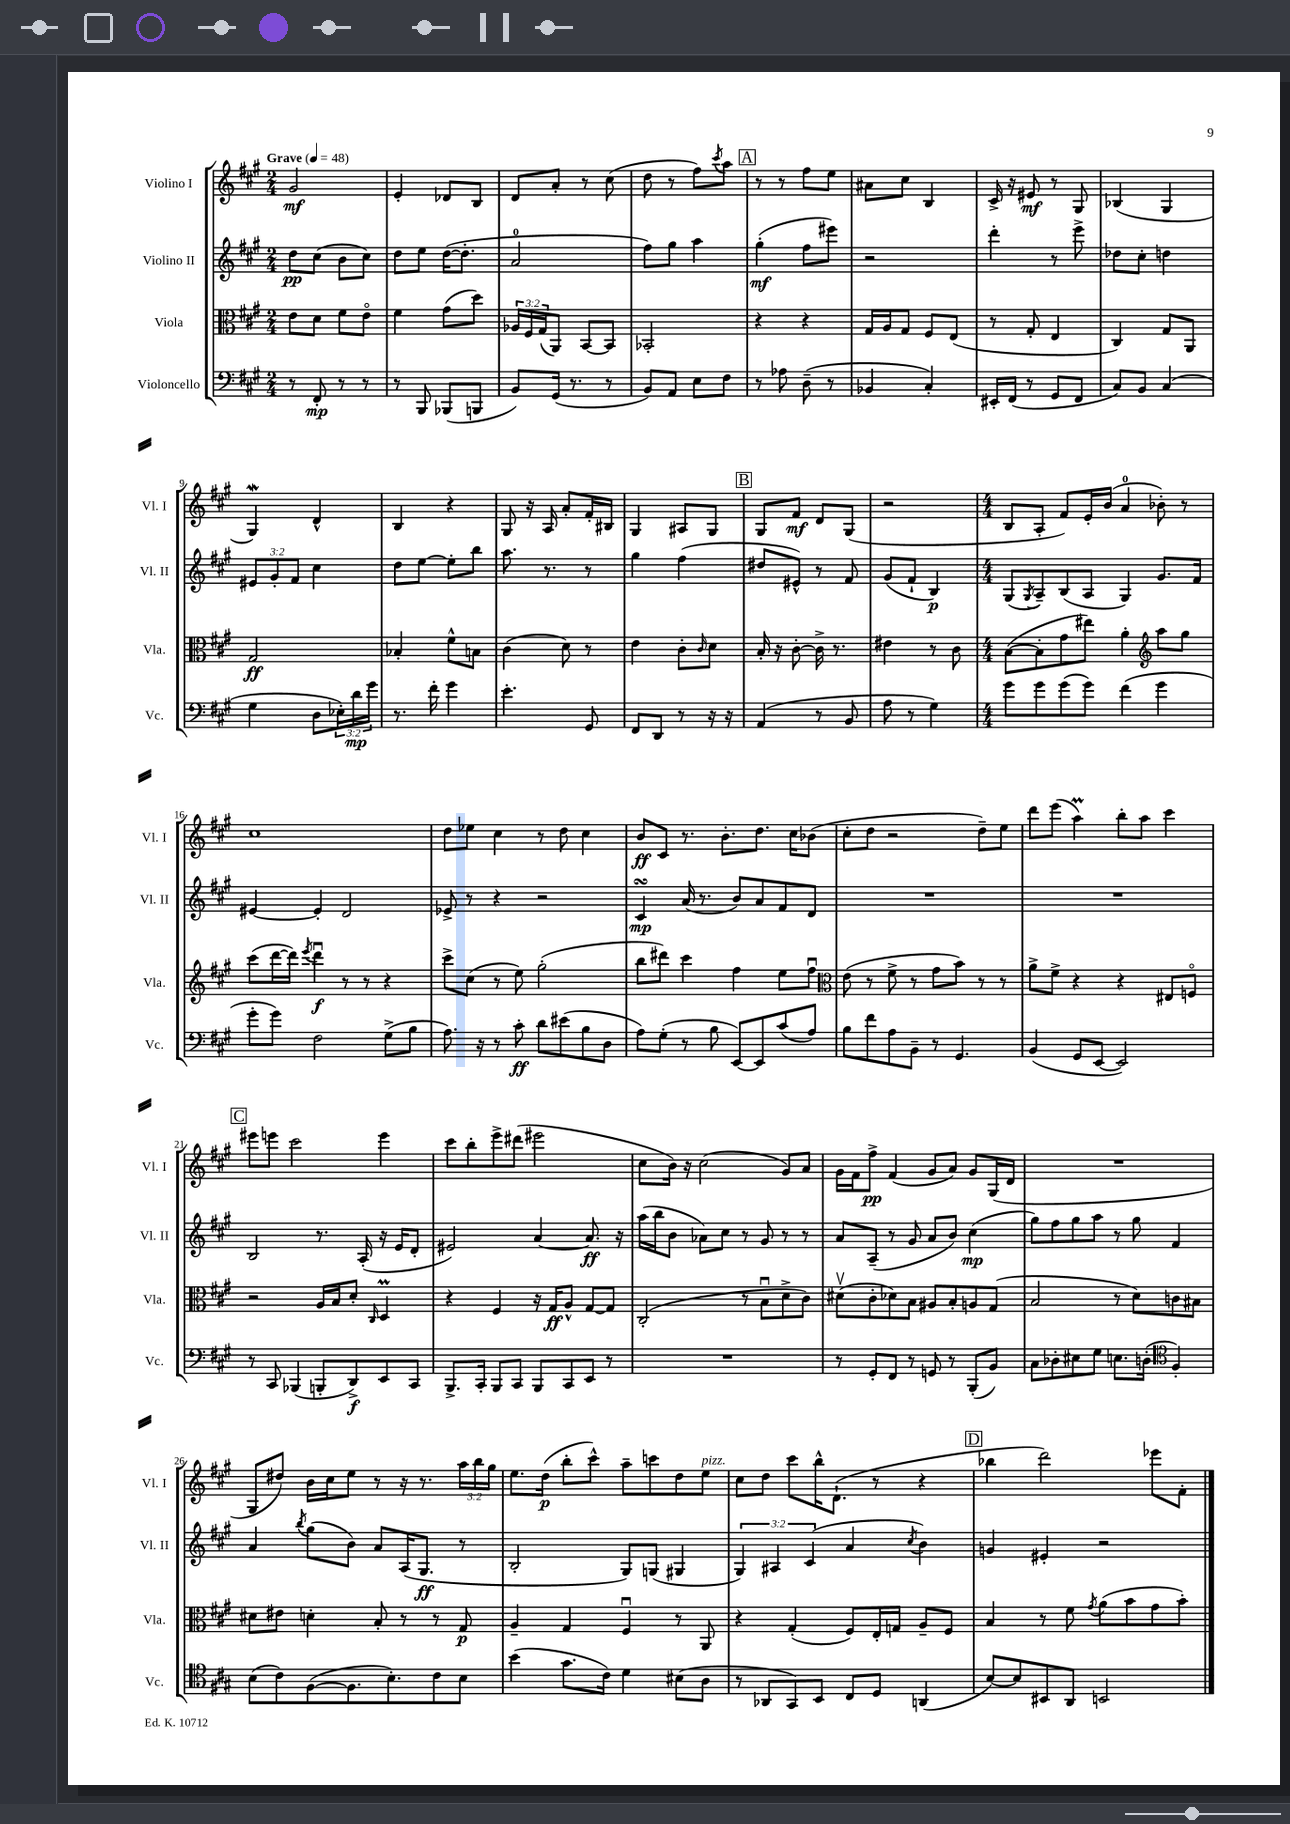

**kern	**dynam	**kern	**dynam	**kern	**dynam	**kern	**dynam
*part4	*part4	*part3	*part3	*part2	*part2	*part1	*part1
*staff4	*staff4	*staff3	*staff3	*staff2	*staff2	*staff1	*staff1
*I"Violoncello	*	*I"Viola	*	*I"Violino II	*	*I"Violino I	*
*I'Vc.	*	*I'Vla.	*	*I'Vl. II	*	*I'Vl. I	*
*clefF4	*	*clefC3	*	*clefG2	*	*clefG2	*
*k[f#c#g#]	*	*k[f#c#g#]	*	*k[f#c#g#]	*	*k[f#c#g#]	*
*M2/4	*	*M2/4	*	*M2/4	*	*M2/4	*
*MM48	*	*MM48	*	*MM48	*	*MM48	*
=1	=1	=1	=1	=1	=1	=1	=1
!	!	!	!	!	!	!LO:TX:a:B:t=Grave	!
8r	.	8e\L	.	8dd\L	pp	2g#/	mf
8FF#'/	mp	8d\J	.	(8cc#\J	.	.	.
8r	.	8f#\L	.	8b\L	.	.	.
8r	.	8e\J	.	8cc#\J)	.	.	.
=2	=2	=2	=2	=2	=2	=2	=2
8r	.	4f#\	.	8dd\L	.	4e'/	.
8BBB/	.	.	.	8ee\J	.	.	.
(8BBB-X/L	.	(8g#\L	.	([16dd\KL	.	8d-X/L	.
.	.	.	.	8.dd'\J]	.	.	.
8BBBn/J	.	8dd\J)	.	.	.	8B/J	.
=3	=3	=3	=3	=3	=3	=3	=3
8BB/L)	.	24A-X/LL	.	2a/	.	8d/L	.
.	.	24F#/	.	.	.	.	.
.	.	(24G#/J	.	.	.	.	.
(16GG#/Jk	.	8AA/J)	.	.	.	8a'/J	.
8.r	.	.	.	.	.	.	.
.	.	[8BB/L	.	.	.	8r	.
8r	.	8BB/J]	.	.	.	(8cc#\	.
=4	=4	=4	=4	=4	=4	=4	=4
8BB/L)	.	2BB-X'/	.	8ff#\L)	.	8dd\	.
8AA/J	.	.	.	8gg#\J	.	8r	.
8E\L	.	.	.	4aa\	.	8ff#\L)	.
.	.	.	.	.	.	8qccc#/	.
8F#\J	.	.	.	.	.	8aa\J	.
!!LO:REH:place=s1:t=A
=5	=5	=5	=5	=5	=5	=5	=5
8r	.	4r	.	(4gg#'\	mf	8r	.
8A-X\	.	.	.	.	.	8r	.
(8D~\	.	4r	.	8ff#\L	.	8ff#\L	.
8r	.	.	.	8eee#X\J)	.	8ee\J	.
=6	=6	=6	=6	=6	=6	=6	=6
4BB-X/	.	16G#/LL	.	2r	.	8a#X\L	.
.	.	16A/J	.	.	.	.	.
.	.	8G#/J	.	.	.	8cc#\J	.
4C#'/)	.	8F#/L	.	.	.	4B/	.
.	.	(8E/J	.	.	.	.	.
=7	=7	=7	=7	=7	=7	=7	=7
16EE#X'/LL	.	8r	.	4ddd'\	.	16c#^/	.
(16FF#/JJ	.	.	.	.	.	16r	.
8r	.	8G#'/	.	.	.	8e#X/	mf
8GG#/L	.	4E/	.	8r	.	8r	.
8FF#/J	.	.	.	8eee^\	.	8G#/	.
=8	=8	=8	=8	=8	=8	=8	=8
8C#/L)	.	4C#/)	.	8dd-X\L	.	(4B-X/	.
8BB/J	.	.	.	8cc#'\J	.	.	.
(4C#/	.	8G#/L	.	4ddn\	.	4G#/	.
.	.	8AA/J	.	.	.	.	.
!!LO:LB:g=z
=9	=9	=9	=9	=9	=9	=9	=9
4G#\	.	2G#/	ff	12e#X/L	.	4G#W/)	.
.	.	.	.	12g#'/	.	.	.
.	.	.	.	12f#/J	.	.	.
8D\L	.	.	.	4cc#\	.	4d^^/	.
24E-X'\L)	.	.	.	.	.	.	.
24d\	mp	.	.	.	.	.	.
24g#\JJ	.	.	.	.	.	.	.
=10	=10	=10	=10	=10	=10	=10	=10
8.r	.	4B-X'/	.	8dd\L	.	4B/	.
.	.	.	.	[8ee\J	.	.	.
16f#'\	.	.	.	.	.	.	.
4g#\	.	8f#^^\L	.	8ee'\L]	.	4r	.
.	.	8Bn\J	.	8bb\J	.	.	.
=11	=11	=11	=11	=11	=11	=11	=11
4.e'\	.	(4c#\	.	8.aa\	.	8G#/	.
.	.	.	.	.	.	16r	.
.	.	.	.	8.r	.	16A/	.
.	.	8d\)	.	.	.	8a'/L	.
8GG#/	.	8r	.	8r	.	16f#'/L	.
.	.	.	.	.	.	16B#X/JJ	.
=12	=12	=12	=12	=12	=12	=12	=12
8FF#/L	.	4e\	.	4gg#\	.	4G#/	.
8DD/J	.	.	.	.	.	.	.
8r	.	8c#'\L	.	(4ff#\	.	8A#X/L	.
.	.	16qqc#/	.	.	.	.	.
16r	.	8d\J	.	.	.	8G#/J	.
16r	.	.	.	.	.	.	.
!!LO:REH:place=s1:t=B
=13	=13	=13	=13	=13	=13	=13	=13
(4AA/	.	16B'/	.	8dd#X/L	.	8G#/L	.
.	.	16r	.	.	.	.	.
.	.	[8c#'\	.	8e#X^^/J)	.	8f#/J	mf
8r	.	16c#^\]	.	8r	.	8d/L	.
.	.	8.r	.	.	.	.	.
8BB/	.	.	.	8f#/	.	(8G#/J	.
=14	=14	=14	=14	=14	=14	=14	=14
8A\	.	4e#X\	.	(8g#/L	.	2r	.
8r	.	.	.	8f#`/J	.	.	.
4G#\)	.	8r	.	4B/)	p	.	.
.	.	8c#\	.	.	.	.	.
=15	=15	=15	=15	=15	=15	=15	=15
*M4/4	*	*M4/4	*	*M4/4	*	*M4/4	*
8g#\L	.	([8B\L	.	(8G#/L	.	8B/L	.
.	.	.	.	8qG#/	.	.	.
8g#\	.	8B'\]	.	8A~/)	.	8A'/J	.
(8g#\	.	8g#\	.	(8B/	.	8f#/L)	.
8g#\J)	.	8ee#X\J)	.	8A/J	.	16e'/L	.
.	.	.	.	.	.	(16b/JJ	.
(4f#\	.	4a'\	.	4G#/)	.	4a/	.
*	*	*clefG2	*	*	*	*	*
4g#\	.	8aa\L	.	8.g#/L	.	8b-X'\)	.
.	.	8gg#\J	.	.	.	8r	.
.	.	.	.	16f#/Jk	.	.	.
!!LO:LB:g=z
=16	=16	=16	=16	=16	=16	=16	=16
8g#'\L	.	(8ccc#\L	.	[4e#X/	.	1cc#	.
8g#\J)	.	[16ddd\L	.	.	.	.	.
.	.	16ddd\JJ])	.	.	.	.	.
.	.	8qeee/	.	.	.	.	.
2F#\	.	4dddu\	f	4e#'/]	.	.	.
.	.	8r	.	2d/	.	.	.
.	.	8r	.	.	.	.	.
(8G#^\L	.	4r	.	.	.	.	.
8B\J	.	.	.	.	.	.	.
=17	=17	=17	=17	=17	=17	=17	=17
8.A\)	.	8ccc#^\L	.	8e-X^/	.	8dd\L	.
.	.	(8cc#\J	.	8r	.	8ee-X\J	.
16r	.	.	.	.	.	.	.
8r	.	8r	.	4r	.	4cc#\	.
8c#'\	ff	8ee\)	.	.	.	.	.
8d\L	.	(2gg#'\	.	2r	.	8r	.
(8e#X\	.	.	.	.	.	8dd\	.
8B\	.	.	.	.	.	4cc#\	.
8D\J	.	.	.	.	.	.	.
=18	=18	=18	=18	=18	=18	=18	=18
8A\L)	.	8bb\L	.	4c#sSsS/	mp	8b/L	ff
(8G#'\J	.	8ddd#X\J)	.	.	.	8c#/J	.
8r	.	4ccc#\	.	(16a/	.	8.r	.
.	.	.	.	8.r	.	.	.
8B\	.	.	.	.	.	.	.
.	.	.	.	.	.	8.b'\L	.
[8EE/L)	.	4ff#\	.	8b/L)	.	.	.
8EE/]	.	.	.	8a/	.	8.dd\J	.
(8c#/	.	8ee\L	.	8f#/	.	.	.
.	.	.	.	.	.	16cc#\KL	.
8A/J)	.	8ff#u\J	.	8d/J	.	(8b-X\J	.
=19	=19	=19	=19	=19	=19	=19	=19
*	*	*clefC3	*	*	*	*	*
8B\L	.	(8e\	.	1r	.	8cc#'\L	.
8f#\	.	8r	.	.	.	8dd\J	.
8A\	.	8f#^\	.	.	.	2r	.
8BB~\J	.	8r	.	.	.	.	.
8r	.	8g#\L	.	.	.	.	.
4.GG#/	.	8b\J)	.	.	.	.	.
.	.	8r	.	.	.	8dd~\L)	.
.	.	8r	.	.	.	8ee\J	.
=20	=20	=20	=20	=20	=20	=20	=20
(4BB/	.	8a^\L	.	1r	.	8ddd\L	.
.	.	8f#^\J	.	.	.	(8eee\J	.
8GG#/L	.	4r	.	.	.	4aaM\)	.
[8EE/J	.	.	.	.	.	.	.
2EE/])	.	4r	.	.	.	8bb'\L	.
.	.	.	.	.	.	8aa\J	.
.	.	8E#X/L	.	.	.	4ccc#\	.
.	.	8Fn/J	.	.	.	.	.
!!LO:LB:g=z
!!LO:REH:place=s1:t=C
=21	=21	=21	=21	=21	=21	=21	=21
8r	.	2r	.	2B/	.	8eee#X\L	.
8CC#/	.	.	.	.	.	8eeen\J	.
(4BBB-X/	.	.	.	.	.	2ccc#\	.
8BBBn'/L	.	16A/LL	.	8.r	.	.	.
.	.	16B/J	.	.	.	.	.
8DD^/)	f	8d'/J	.	.	.	.	.
.	.	.	.	(16A'/	.	.	.
.	.	16qqC#/	.	.	.	.	.
8EE/	.	4DM/	.	16r	.	4eee\	.
.	.	.	.	16e/KL	.	.	.
8CC#/J	.	.	.	8d'/J	.	.	.
=22	=22	=22	=22	=22	=22	=22	=22
8.BBB^/L	.	4r	.	2e#X/)	.	8ccc#\L	.
.	.	.	.	.	.	8bb'\	.
16CC#'/Jk	.	.	.	.	.	.	.
8BBB/L	.	4F#/	.	.	.	8eee^\	.
8CC#/J	.	.	.	.	.	(8ddd#X\J	.
8BBB/L	.	16r	.	[4a/	.	2eee#X\	.
.	.	16G#/KL	ff	.	.	.	.
8CC#/	.	8A^^/J	.	.	.	.	.
8EE/J	.	[8G#/L	.	8.a/]	ff	.	.
8r	.	8G#/J]	.	.	.	.	.
.	.	.	.	16r	.	.	.
=23	=23	=23	=23	=23	=23	=23	=23
1r	.	(2C#'/	.	(16aa\LL	.	8cc#\L	.
.	.	.	.	16bb\J	.	.	.
.	.	.	.	8b\J	.	16b\Jk)	.
.	.	.	.	.	.	16r	.
.	.	.	.	8a-X\L)	.	(2cc#\	.
.	.	.	.	8cc#\J	.	.	.
.	.	8r	.	8r	.	.	.
.	.	8Bu\L	.	8g#/	.	.	.
.	.	8d^\	.	8r	.	8g#/L)	.
.	.	8c#\J)	.	8r	.	8a/J	.
=24	=24	=24	=24	=24	=24	=24	=24
8r	.	(8d#Xv\L	.	8a/L	.	16g#\LL	.
.	.	.	.	.	.	16f#\J	.
8GG#'/L	.	8c#'\	.	(8A~/J	.	8ff#^\J	pp
8FF#/J	.	8d-X\)	.	8r	.	(4f#/	.
8r	.	8B\J	.	8g#/	.	.	.
8GGn/	.	8A#X/L	.	8a/L	.	8g#/L	.
8r	.	8B'/	.	8b/J)	.	8a/J)	.
(8BBB'/L	.	8An/	.	(4cc#\	mp	8g#/L	.
8BB/J)	.	(8G#/J	.	.	.	(16G#/L	.
.	.	.	.	.	.	16d/JJ	.
=25	=25	=25	=25	=25	=25	=25	=25
8C#\L	.	2B/	.	8gg#\L)	.	1r	.
8D-X'\	.	.	.	8ff#\	.	.	.
8E#X\	.	.	.	8gg#\	.	.	.
8G#\J	.	.	.	8aa\J	.	.	.
8.En\L	.	8r	.	8r	.	.	.
.	.	8d\L)	.	8gg#\	.	.	.
(16Dn'\Jk	.	.	.	.	.	.	.
*clefC4	*	*	*	*	*	*	*
4F#'/)	.	8cn\	.	4f#/	.	.	.
.	.	8B#X\J	.	.	.	.	.
!!LO:LB:g=z
=26	=26	=26	=26	=26	=26	=26	=26
(8B\L	.	8d#X\L	.	4a/	.	8G#/L	.
8c#\)	.	8e#X\J	.	.	.	8dd#X/J)	.
.	.	.	.	8qbb/	.	.	.
([8F#\	.	4dn'\	.	(8gg#\L	.	16b\LL	.
.	.	.	.	.	.	16cc#\J	.
8.F#\]	.	.	.	8b\J)	.	8ee\J	.
.	.	8B'/	.	8a/L	.	8r	.
8.B'\)	.	.	.	.	.	.	.
.	.	8r	.	(16A/K	.	16r	.
.	.	.	.	8.G#/J	ff	8.r	.
8c#\	.	8r	.	.	.	.	.
8B\J	.	8G#/	p	8r	.	24aa\LL	.
.	.	.	.	.	.	24bb\	.
.	.	.	.	.	.	24gg#\JJ	.
=27	=27	=27	=27	=27	=27	=27	=27
(4b\	.	4A~/	.	2B'/	.	8.ee\L	.
.	.	.	.	.	.	(16dd\Jk	p
8.g#\L	.	4G#/	.	.	.	8bb'\L	.
.	.	.	.	.	.	8ccc#^^\J)	.
16c#\Jk)	.	.	.	.	.	.	.
4d\	.	4F#u/	.	8G#/L)	.	8aa~\L	.
.	.	.	.	(8Gn/J	.	8cccn\	.
(8B#X\L	.	8r	.	4G#X/	.	8dd\	.
!	!	!	!	!	!	!LO:TX:a:i:t=pizz.	!
8A\J	.	8AA/	.	.	.	8ee\J	.
=28	=28	=28	=28	=28	=28	=28	=28
8r	.	4r	.	6G#/)	.	8cc#\L	.
8AA-X/L	.	.	.	.	.	8dd\J	.
.	.	.	.	6A#X/	.	.	.
8GG#/)	.	(4G#'/	.	.	.	8ccc#\L	.
.	.	.	.	(6c#/	.	.	.
8BB/J	.	.	.	.	.	16bb^^\K	.
.	.	.	.	.	.	(8.d`\J	.
8C#/L	.	8F#/L)	.	4a/	.	.	.
8D/J	.	16E'/L	.	.	.	8r	.
.	.	16Gn/JJ	.	.	.	.	.
.	.	.	.	8qcc#/	.	.	.
(4AAn/	.	8A~/L	.	4b\)	.	4r	.
.	.	8F#/J	.	.	.	.	.
!!LO:REH:place=s1:t=D
=29	=29	=29	=29	=29	=29	=29	=29
[8B/L)	.	4B/	.	4gn/	.	4bb-X\	.
8B/]	.	.	.	.	.	.	.
8BB#X/	.	8r	.	4e#X'/	.	2ddd\)	.
8AA/J	.	8f#\	.	.	.	.	.
.	.	8qg#/	.	.	.	.	.
2BBn/	.	(8a\L	.	2r	.	.	.
.	.	8b\	.	.	.	.	.
.	.	8g#\	.	.	.	8eee-X\L	.
.	.	8b'\J)	.	.	.	8f#'\J	.
==	==	==	==	==	==	==	==
*-	*-	*-	*-	*-	*-	*-	*-
